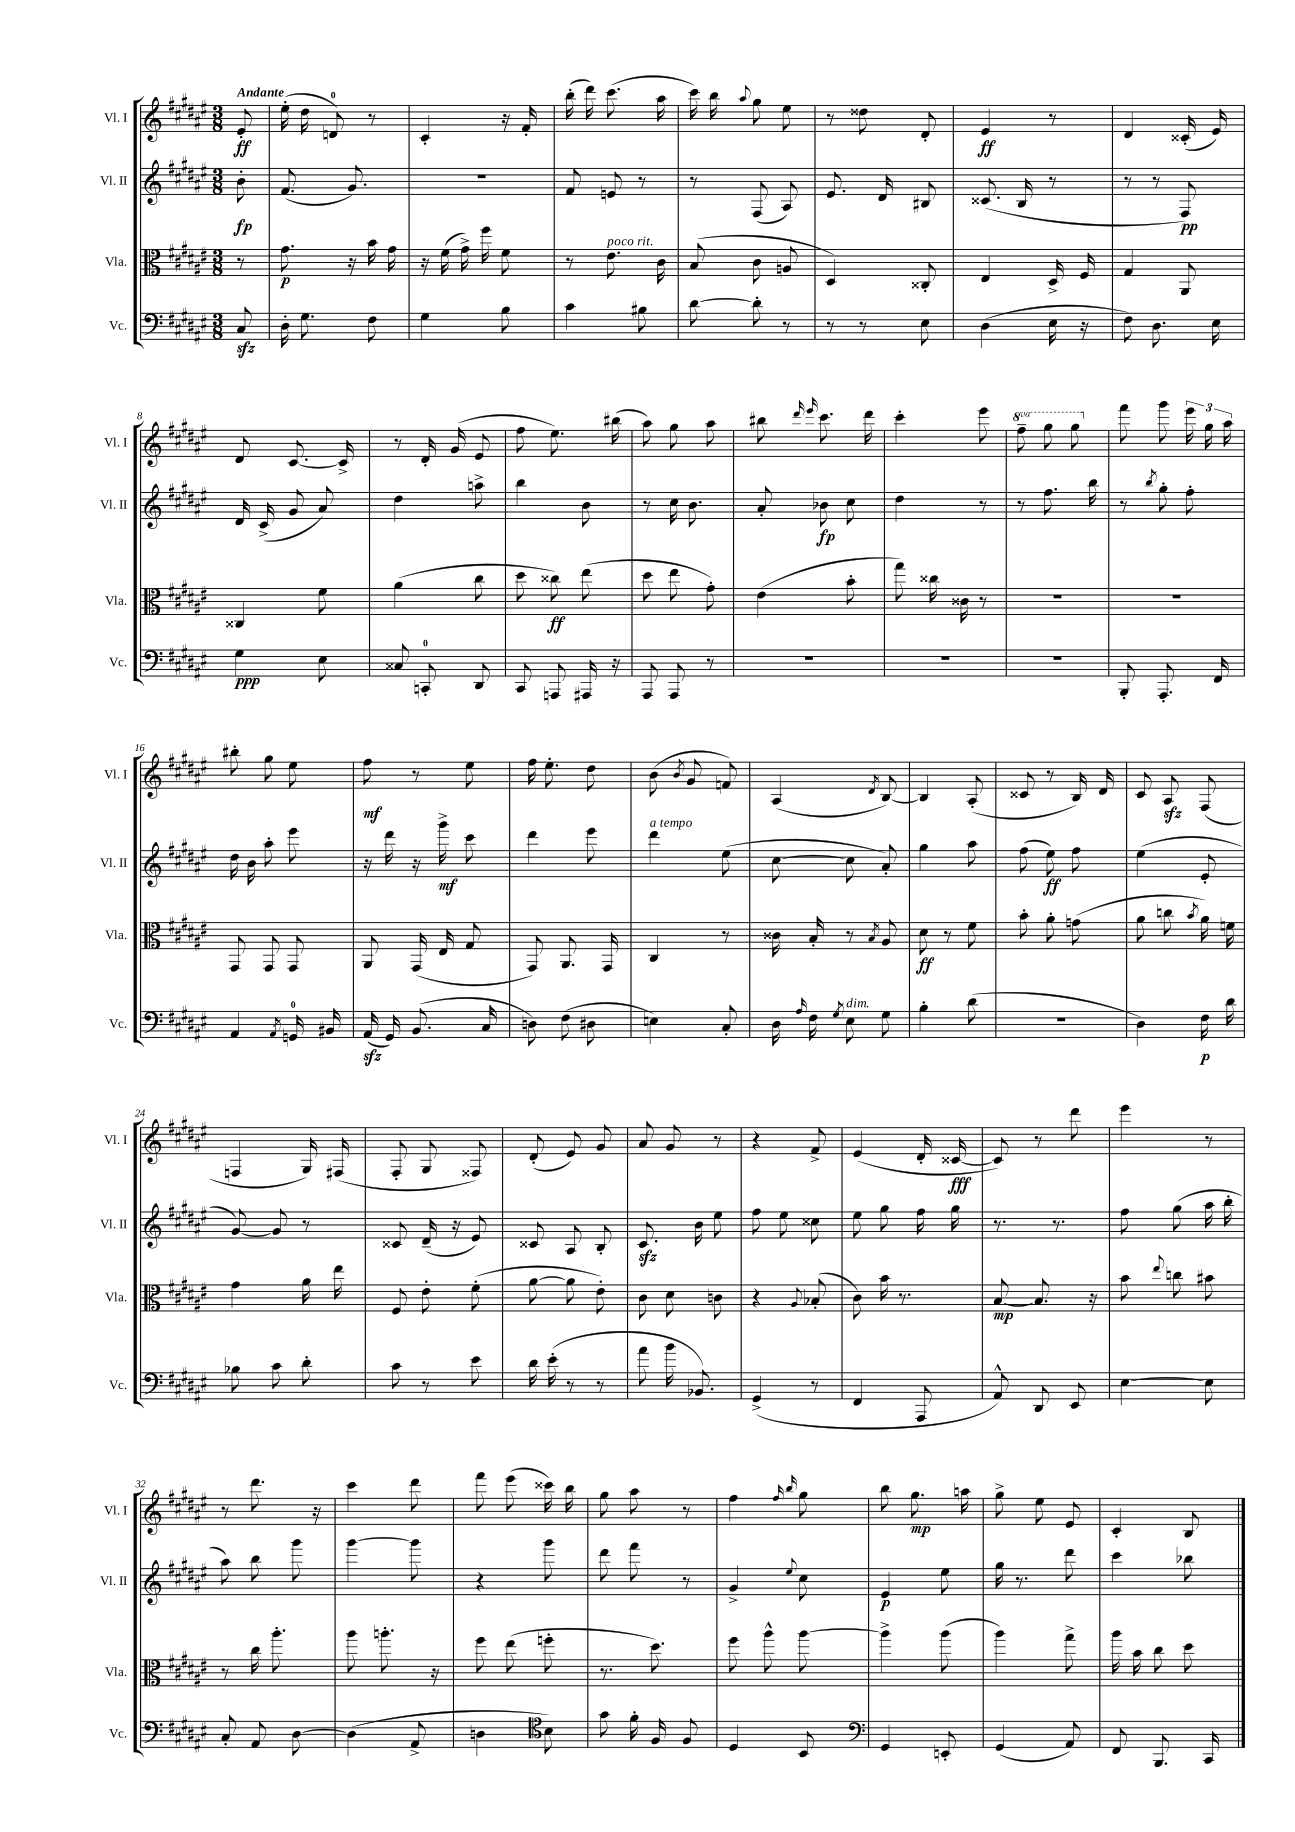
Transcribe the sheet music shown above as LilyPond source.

<<
\new StaffGroup <<
\new Staff = "s0" \with { instrumentName = "Vl. I" shortInstrumentName = "Vl. I" } {
    \clef treble \key fis \major \numericTimeSignature \time 3/8 \set Staff.ottavationMarkups = #ottavation-simple-ordinals \partial 8 \tempo "Andante"
    \autoBeamOff eis'8-.\ff |
    eis''16-.( dis''16 d'8-0) r8 |
    cis'4-. r16 fis'16-. |
    b''16-.( dis'''16) cis'''8.( ais''16 |
    cis'''16) b''16 \appoggiatura { ais''8 } gis''8 eis''8 |
    r8 disis''8 dis'8-. |
    eis'4\ff r8 |
    dis'4 cisis'16-.( eis'16) |
    dis'8 cis'8.~ cis'16-> |
    r8 dis'16-. gis'16( eis'8 |
    fis''8 eis''8.) bis''16( |
    ais''8) gis''8 ais''8 |
    bis''8 \grace { dis'''16 eis'''16 } cis'''8. dis'''16 |
    cis'''4-. eis'''8 |
    \ottava #1 fis'''8-- gis'''8 gis'''8 \ottava #0 |
    fis'''8 gis'''8 \tuplet 3/2 { eis'''16 gis''16 ais''16 } |
    bis''8-. gis''8 eis''8 |
    fis''8\mf r8 eis''8 |
    fis''16 eis''8.-. dis''8 |
    b'8( \acciaccatura { b'8 } gis'8 f'8) |
    ais4( \acciaccatura { dis'8 } b8~) |
    b4 ais8-.( |
    cisis'8 r8 b16) dis'16 |
    cis'8 ais8\sfz fis8( |
    f4 gis16) fis16( |
    fis8-. gis8 fisis8) |
    dis'8-.( eis'8) gis'8 |
    ais'8 gis'8 r8 |
    r4 fis'8-> |
    eis'4( dis'16-. cisis'16~\fff |
    cisis'8) r8 dis'''8 |
    eis'''4 r8 |
    r8 dis'''8. r16 |
    cis'''4 dis'''8 |
    fis'''8 eis'''8( cisis'''16) b''16 |
    gis''8 ais''8 r8 |
    fis''4 \grace { fis''16 b''16 } gis''8 |
    b''8 gis''8.\mp a''16 |
    gis''8-> eis''8 eis'8 |
    cis'4-. b8 \bar "|." |
}
\new Staff = "s1" \with { instrumentName = "Vl. II" shortInstrumentName = "Vl. II" } {
    \clef treble \key fis \major \numericTimeSignature \time 3/8 \partial 8
    \autoBeamOff b'8-.\fp |
    fis'8.( gis'8.) |
    R4. |
    fis'8 e'8 r8 |
    r8 fis8( ais8) |
    eis'8. dis'16 bis8 |
    cisis'8.( b16 r8 |
    r8 r8 fis8\pp) |
    dis'16 cis'16->( gis'8 ais'8) |
    dis''4 a''8-> |
    b''4 b'8 |
    r8 cis''16 b'8. |
    ais'8-. bes'8\fp cis''8 |
    dis''4 r8 |
    r8 fis''8. b''16 |
    r8 \acciaccatura { b''8 } gis''8-. fis''8-. |
    dis''16 b'16 ais''8-. eis'''8 |
    r16 dis'''16 r16 gis'''16->\mf cis'''8 |
    dis'''4 eis'''8 |
    dis'''4^\markup { \italic "a tempo" } eis''8( |
    cis''8~ cis''8 ais'8-.) |
    gis''4 ais''8 |
    fis''8( eis''8\ff) fis''8 |
    eis''4( eis'8-. |
    gis'8~) gis'8 r8 |
    cisis'8 dis'16--( r16 eis'8) |
    cisis'8 ais8 b8-. |
    cis'8.\sfz b'16 eis''8 |
    fis''8 eis''8 cisis''8 |
    eis''8 gis''8 fis''16 gis''16 |
    r8. r8. |
    fis''8 gis''8( ais''16 b''16-. |
    ais''8) b''8 gis'''8 |
    gis'''4~ gis'''8 |
    r4 gis'''8 |
    dis'''8 fis'''8 r8 |
    gis'4-> \appoggiatura { eis''8 } cis''8 |
    eis'4\p eis''8 |
    gis''16 r8. dis'''8 |
    cis'''4 bes''8 \bar "|." |
}
\new Staff = "s2" \with { instrumentName = "Vla." shortInstrumentName = "Vla." } {
    \clef alto \key fis \major \numericTimeSignature \time 3/8 \partial 8
    \autoBeamOff r8 |
    gis'8.\p r16 b'16 gis'16 |
    r16 fis'16( gis'16->) fis''16 fis'8 |
    r8 eis'8.^\markup { \italic "poco rit." } cis'16 |
    b8( cis'8 a8 |
    dis4) cisis8-. |
    eis4 dis16-> fis16 |
    gis4 ais,8 |
    cisis4 fis'8 |
    ais'4( cis''8 |
    dis''8 cisis''8\ff) eis''8( |
    dis''8 eis''8 gis'8-.) |
    eis'4( b'8-. |
    gis''8) cisis''16 cisis'16 r8 |
    R4. |
    R4. |
    gis,8 gis,8 gis,8 |
    ais,8 gis,16( eis16 gis8 |
    gis,8) ais,8. gis,16 |
    cis4 r8 |
    cisis'16 b16-. r8 \acciaccatura { b8 } ais8 |
    dis'8\ff r8 fis'8 |
    b'8-. ais'8-. g'8( |
    ais'8 c''8 \acciaccatura { b'8 } ais'16) f'16 |
    gis'4 ais'16 eis''16 |
    fis8 eis'8-. fis'8-.( |
    ais'8~ ais'8 eis'8-.) |
    cis'8 dis'8 c'8 |
    r4 \appoggiatura { ais8 } bes8-.( |
    cis'8) b'16 r8. |
    b8~\mp b8. r16 |
    b'8 \appoggiatura { eis''8 } c''8 bis'8 |
    r8 cis''16 ais''8.-. |
    ais''8 a''8.-. r16 |
    fis''8 eis''8( f''8-. |
    r8. dis''8.) |
    fis''8 ais''8-^ ais''8~ |
    ais''4-> ais''8( |
    ais''4) gis''8-> |
    ais''16 b'16 cis''8 dis''8 \bar "|." |
}
\new Staff = "s3" \with { instrumentName = "Vc." shortInstrumentName = "Vc." } {
    \clef bass \key fis \major \numericTimeSignature \time 3/8 \partial 8
    \autoBeamOff cis8\sfz |
    dis16-. gis8. fis8 |
    gis4 b8 |
    cis'4 bis8 |
    dis'8~ dis'8-. r8 |
    r8 r8 eis8 |
    dis4( eis16 r16 |
    fis8) dis8. eis16 |
    gis4\ppp eis8 |
    cisis8 c,8-0-. dis,8 |
    cis,8 a,,8 ais,,16 r16 |
    ais,,8 ais,,8 r8 |
    R4. |
    R4. |
    R4. |
    b,,8-. ais,,8.-. fis,16 |
    ais,4 \acciaccatura { ais,8 } g,16-0 bis,16 |
    ais,16\sfz( gis,16) b,8.( cis16 |
    d8) fis8( dis8 |
    e4) cis8-. |
    dis16 \grace { ais16 } fis16 \acciaccatura { gis8 } eis8^\markup { \italic "dim." } gis8 |
    b4-. dis'8( |
    R4. |
    dis4) fis16\p dis'16 |
    bes8 cis'8 dis'8-. |
    cis'8 r8 eis'8 |
    dis'16 eis'16-.( r8 r8 |
    ais'8 b'16 bes,8.) |
    gis,4->( r8 |
    fis,4 ais,,8 |
    ais,8-^) dis,8 eis,8 |
    eis4~ eis8 |
    cis8-. ais,8 dis8~ |
    dis4( ais,8-> |
    d4 \clef tenor b8) |
    gis'8 fis'16-. fis16 fis8 |
    dis4 b,8 |
    \clef bass gis,4 e,8-. |
    gis,4( ais,8) |
    fis,8 b,,8. cis,16 \bar "|." |
}
>>
>>
